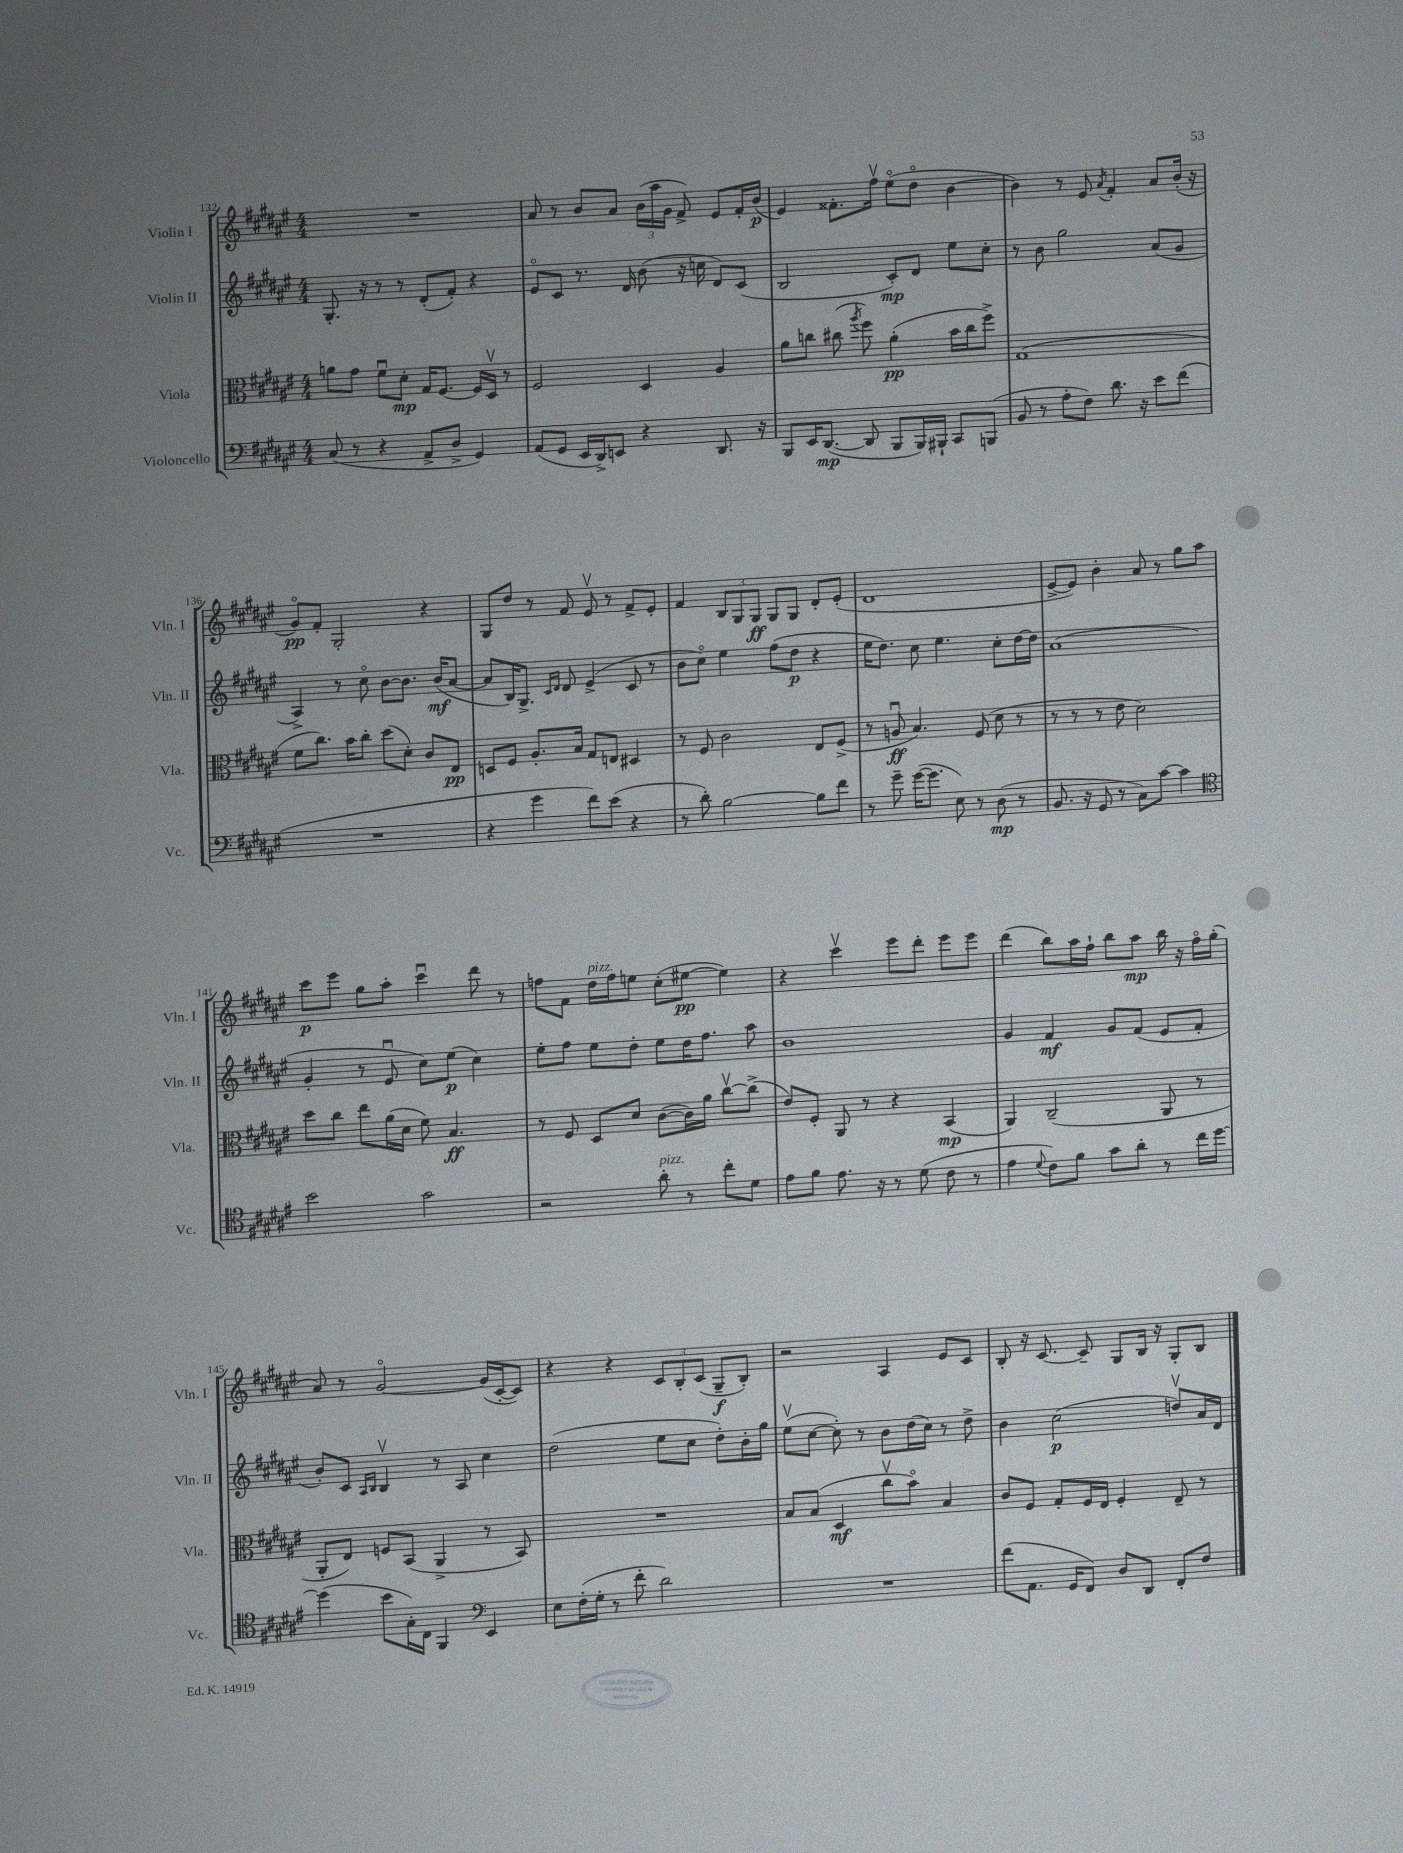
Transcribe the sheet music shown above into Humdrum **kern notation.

**kern	**kern	**kern	**kern
*staff4	*staff3	*staff2	*staff1
*clefF4	*clefC3	*clefG2	*clefG2
*k[f#c#g#d#a#e#]	*k[f#c#g#d#a#e#]	*k[f#c#g#d#a#e#]	*k[f#c#g#d#a#e#]
*M4/4	*M4/4	*M4/4	*M4/4
(8C#	8a	8.G#'	1r
8r	8g#	.	.
.	.	16r	.
4r	8f#u	8r	.
.	8d#'	8r	.
8AA#^	16G#	(8d#'	.
.	[8.F#	.	.
8D#^	.	8f#')	.
4GG#)	16F#]	4r	.
.	16D#v	.	.
.	8r	.	.
=	=	=	=
(8AA#	2F#	8e#o	8a#
8GG#	.	8c#	8r
16EE#	.	8.r	8b
16DD#^)	.	.	.
8EE	.	.	8a#
.	.	16d#	.
4r	4D#	(8b	(24b
.	.	.	24aa#
.	.	.	24g#
.	.	16r	8f#^)
.	.	16cc	.
8.DD#	4A#	8d#)	8e#
.	.	(8c#	16f#'
16r	.	.	(16b
=	=	=	=
8BBB	8a#	2B	4e#)
16EE#	8cc	.	.
([8.DD#	.	.	.
.	(8cc#	.	8.f##'
.	8qaa#	.	.
8DD#]	8ff#)	.	.
.	.	.	16ff#v
8BBB	(4a#'	8c#')	(8ee#o
16BBB)	.	8d#	8dd#o
16BBB#`	.	.	.
8CC#	16b	8ee#	[4b
.	16cc#	.	.
(8BBB	8ff#^)	8cc#'	.
=	=	=	=
8BB	(1G#	8r	4b])
8r	.	8b	.
8A#'	.	2gg#	8r
8F#)	.	.	8e#
.	.	.	8qa#
8.d#	.	.	4f#'
16r	.	.	.
8e#	.	(8a#	8a#
(8f#	.	8g#	(16b'
.	.	.	16r
=	=	=	=
1r	8f#	4A#^)	8g#o)
.	8.cc#)	.	8f#'
.	.	8r	2G#'
.	16b	.	.
.	8cc#'	8cc#o	.
.	(8dd#	[8b	.
.	8d#')	8.b]	.
.	8c#	.	4r
.	.	(16b	.
.	8E#	[8a#	.
=	=	=	=
4r	8D	8a#]	8G#
.	8F#	16B)	8dd#
.	.	8.G#^	.
4g#	8.A#'	.	8r
.	.	16qqc#	.
.	.	16qqd#	.
.	.	8d#	8f#
.	16B	.	.
8f#)	8G#	(4e#^	8e#v
(8e#	8E	.	8r
4r	4D#	8c#	8f#^
.	.	8r	8e#'
=	=	=	=
8r	8r	8b	4f#
8d#')	8F#	8cc#o)	.
[2B	2c#	4ee#	12B
.	.	.	12G#
.	.	.	12G#
.	.	(8ff#	8G#
.	.	8dd#	8G#
8B]	8E#	4r	8d#'
8f#	(8F#^	.	(8e#'
=	=	=	=
8r	8r	16ee#	1d#
.	.	8.dd#)	.
8g#~	8Au	.	.
([16g#	4.B)	8cc#	.
8.g#]	.	.	.
.	.	4.ee#	.
8E#)	.	.	.
8r	(8F#	.	.
(8D#	8d#	8cc#'	.
8r	8r	[16dd#	.
.	.	16dd#]	.
=	=	=	=
8.BB	8r	(1a#	[8e#^
.	8r	.	8e#])
16r	.	.	.
8GG#	8r	.	4b'
8r	8e#	.	.
8C#)	2d#)	.	8a#
[8c#	.	.	8r
4c#]	.	.	8gg#
.	.	.	8aa#
=	=	=	=
*clefC4	*	*	*
2b	8dd#	4g#'	8ccc#
.	8cc#	.	8eee#
.	8ee#	8r	8gg#
.	(16a#	8e#u	8aa#'
.	16d#	.	.
2g#	8f#)	8cc#)	4ccc#u
.	4.B	(8ee#	.
.	.	4cc#)	8ddd#
.	.	.	8r
=	=	=	=
2r	8r	8ee#'	8ff
.	8F#	8ff#	8f#
.	8D#	8ee#	16dd#
.	.	.	16ff
.	8d#	8dd#'	8ee
8a#'	([8c#	8ee#	(8cc#'
8r	16c#])	16dd#	[8ee#
.	16a#	8.ff#	.
8cc#'	[8cc#v	.	4ee#])
8d#	(8cc#^]	8aa#	.
=	=	=	=
8e#	8e#)	1b	4r
8f#	8F#'	.	.
8.e#	8AA#	.	4ccc#v
.	8r	.	.
16r	.	.	.
8r	4r	.	8eee#
(8d#	.	.	8ddd#'
8c#	(4BB	.	8eee#
8r	.	.	8eee#
=	=	=	=
4e#	4AA#)	4g#	(4ddd#
8qqd#	.	.	.
8c#)	(2C#~	4f#	8bb)
8f#	.	.	16aa#
.	.	.	16ff#`
8g#	.	8g#	8bb
8a#'	.	(8f#	8aa#
8r	8AA#	8e#	16bb
.	.	.	16r
16cc#	8r	8f#'	16ff#o
[16dd#	.	.	(16gg#'
=	=	=	=
(4dd#]	8AA#'	8b')	8a#)
.	8E#)	8c#	8r
.	.	16qqA#	.
.	.	16qqB	.
8b	8F	4Bv	[2g#o
16G#')	(8BB	.	.
16C#	.	.	.
4FF#	4AA#^	8r	.
.	.	8A#	.
*clefF4	*	*	*
4EE#	8r	4cc#	(16g#]
.	.	.	[16c#'
.	8BB)	.	8c#])
=	=	=	=
8E#	1r	(2dd#	4r
(16F#'	.	.	.
16G#'	.	.	.
8r	.	.	4r
8f#'	.	.	.
2d#)	.	8ee#	12c#
.	.	.	12B'
.	.	8cc#	.
.	.	.	(12c#
.	.	8dd#')	8G#~
.	.	16b'	8B')
.	.	16gg#	.
=	=	=	=
1r	8B	(8ee#v	2r
.	(8B	[8cc#	.
.	4D#	8cc#'])	.
.	.	8r	.
.	8cc#v	8b	4A#
.	8bo)	(16dd#	.
.	.	16cc#)	.
.	4B	8r	8e#
.	.	8dd#^	8c#
=	=	=	=
(8f#	8c#	4b	8B'
8.AA#	8F#	.	16r
.	.	.	[8.c#
.	8G#'	(2cc#	.
16GG#	.	.	.
8FF#)	16F#	.	8c#~]
.	16E#	.	.
8D#	4F#'	.	8G#
8DD#	.	.	16B
.	.	.	16r
8FF#'	8E#~	8ddv)	8G#'
8F#	8r	16a#	8B
.	.	16d#	.
==	==	==	==
*-	*-	*-	*-
